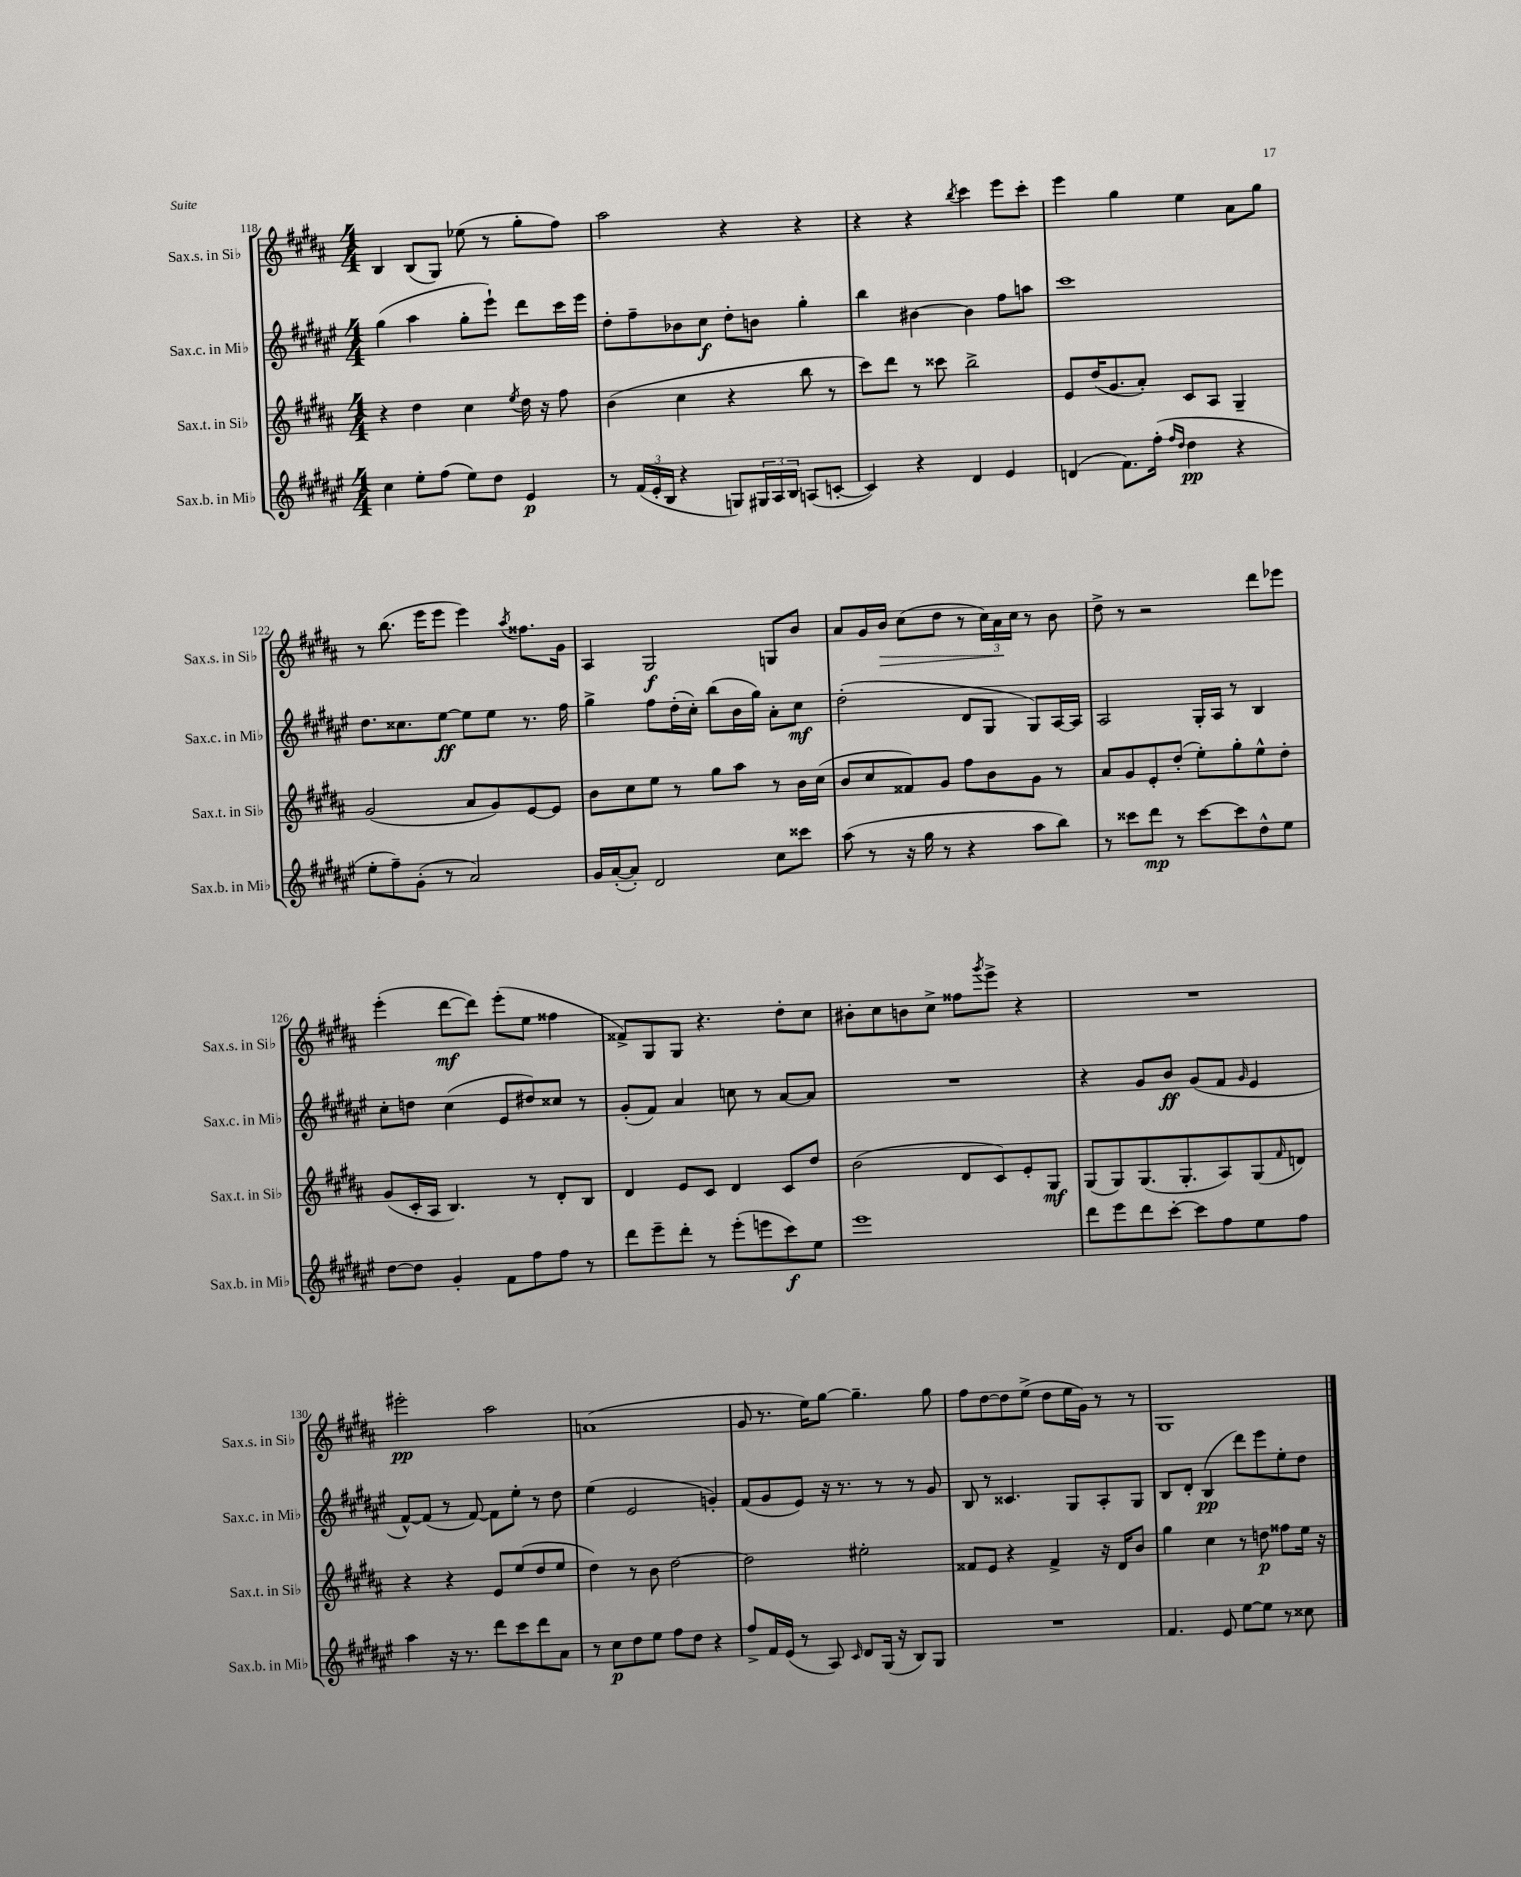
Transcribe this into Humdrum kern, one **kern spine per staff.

**kern	**dynam	**kern	**dynam	**kern	**dynam	**kern	**dynam
*part4	*part4	*part3	*part3	*part2	*part2	*part1	*part1
*staff4	*staff4	*staff3	*staff3	*staff2	*staff2	*staff1	*staff1
*I"Sax.b. in Mi♭	*	*I"Sax.t. in Si♭	*	*I"Sax.c. in Mi♭	*	*I"Sax.s. in Si♭	*
*I'Sax.b. in Mi♭	*	*I'Sax.t. in Si♭	*	*I'Sax.c. in Mi♭	*	*I'Sax.s. in Si♭	*
*clefG2	*	*clefG2	*	*clefG2	*	*clefG2	*
*k[f#c#g#d#a#e#]	*	*k[f#c#g#d#a#]	*	*k[f#c#g#d#a#e#]	*	*k[f#c#g#d#a#]	*
*M4/4	*	*M4/4	*	*M4/4	*	*M4/4	*
=118	=118	=118	=118	=118	=118	=118	=118
4cc#\	.	4r	.	(4gg#\	.	4B/	.
8ee#'\L	.	4dd#\	.	4aa#\	.	(8B/L	.
(8ff#\J	.	.	.	.	.	8G#/J)	.
8ee#\L)	.	4cc#\	.	8gg#'\L	.	(8ee-X\	.
8dd#\J	.	.	.	8eee#`\J)	.	8r	.
.	.	8qee/	.	.	.	.	.
4e#/	p	16dd#\	.	8ddd#\L	.	8gg#'\L	.
.	.	16r	.	.	.	.	.
.	.	8ff#\	.	16ccc#\L	.	8ff#\J)	.
.	.	.	.	16eee#\JJ	.	.	.
=119	=119	=119	=119	=119	=119	=119	=119
8r	.	(4b\	.	8dd#'\L	.	2aa#\	.
(24f#/LL	.	.	.	8ff#~\	.	.	.
24e#'/	.	.	.	.	.	.	.
24B/JJ	.	.	.	.	.	.	.
4r	.	4cc#\	.	8b-X\	.	.	.
.	.	.	.	8cc#\J	f	.	.
8Gn/L)	.	4r	.	8dd#'\L	.	4r	.
24G#X/L	.	.	.	8bn\J	.	.	.
24A#/	.	.	.	.	.	.	.
24B/JJ	.	.	.	.	.	.	.
(8An/L	.	8bb\	.	4gg#'\	.	4r	.
[8cn'/J	.	8r	.	.	.	.	.
=120	=120	=120	=120	=120	=120	=120	=120
4c/])	.	8ccc#\L)	.	4bb\	.	4r	.
.	.	8ddd#\J	.	.	.	.	.
4r	.	8r	.	[4b#X\	.	4r	.
.	.	8ccc##X\	.	.	.	.	.
.	.	.	.	.	.	8qbb/	.
4d#/	.	2bb^\	.	4b#\]	.	4ccc#\	.
4e#/	.	.	.	8ff#\L	.	8eee\L	.
.	.	.	.	8aan\J	.	8ccc#'\J	.
=121	=121	=121	=121	=121	=121	=121	=121
(4dn/	.	8e/L	.	1ccc#	.	4eee\	.
.	.	(16dd#/K	.	.	.	.	.
.	.	8.g#/	.	.	.	.	.
8.f#\L)	.	.	.	.	.	4gg#\	.
.	.	8a#'/J)	.	.	.	.	.
(16ff#'\Jk	.	.	.	.	.	.	.
16qqff#/LL	.	.	.	.	.	.	.
16qqdd#/JJ	.	.	.	.	.	.	.
4dd#\	pp	8c#/L	.	.	.	4ee\	.
.	.	8A#/J	.	.	.	.	.
4r	.	4G#~/	.	.	.	8a#\L	.
.	.	.	.	.	.	8gg#\J	.
!!LO:LB:g=z
=122	=122	=122	=122	=122	=122	=122	=122
8ee#'\L	.	(2g#/	.	8.dd#\L	.	8r	.
8ff#~\)	.	.	.	.	.	(8.bb\	.
.	.	.	.	8.cc##X\	.	.	.
(8g#'\J	.	.	.	.	.	.	.
.	.	.	.	.	.	16eee\KL	.
8r	.	.	.	[8ee#\J	ff	8eee\J	.
2a#/)	.	8a#/L	.	8ee#\L]	.	4eee\)	.
.	.	8g#/)	.	8ee#\J	.	.	.
.	.	.	.	.	.	8qaa#/	.
.	.	[8e/	.	8.r	.	8.ff##X\L	.
.	.	8e/J]	.	.	.	.	.
.	.	.	.	16ff#\	.	16g#\Jk	.
=123	=123	=123	=123	=123	=123	=123	=123
16g#/LL	.	8b\L	.	4gg#^\	.	4A#/	.
([16a#'/J	.	.	.	.	.	.	.
8a#'/J])	.	8cc#\	.	.	.	.	.
2d#/	.	8ee\J	.	8ff#\L	.	2G#/	f
.	.	8r	.	(16dd#'\L	.	.	.
.	.	.	.	16cc#'\JJ)	.	.	.
.	.	8gg#\L	.	(8bb\L	.	.	.
.	.	8aa#\J	.	16b\L	.	.	.
.	.	.	.	16gg#\JJ)	.	.	.
8cc#\L	.	8r	.	8a#'\L	.	8Gn/L	.
8ccc##X\J	.	16b\LL	.	8cc#\J	mf	8b/J	.
.	.	(16cc#\JJ	.	.	.	.	.
=124	=124	=124	=124	=124	=124	=124	=124
(8aa#\	.	8b/L	.	(2dd#'\	.	8a#/L	.
8r	.	8cc#/	.	.	.	16g#/L	.
!	!	!	!	!	!	!	!LO:HP:b
.	.	.	.	.	.	16b/JJ	>
16r	.	8f##X/)	.	.	.	(8cc#\L	.
16gg#\	.	.	.	.	.	.	.
8r	.	8g#/J	.	.	.	8dd#\J	.
4r	.	8ff#\L	.	8d#/L	.	8r	.
.	.	8b\	.	8G#/J	.	24cc#\LL)	.
.	.	.	.	.	.	24a#\	.
.	.	.	.	.	.	24cc#\JJ	]
8aa#\L	.	8g#\J	.	8G#/L)	.	8r	.
8bb\J)	.	8r	.	[16A#/L	.	8b\	.
.	.	.	.	16A#/JJ]	.	.	.
=125	=125	=125	=125	=125	=125	=125	=125
8r	.	8a#/L	.	2A#/	.	8dd#^\	.
8ccc##X\L	.	8g#/	.	.	.	8r	.
8ddd#\J	mp	8e'/	.	.	.	2r	.
8r	.	(8dd#'/J	.	.	.	.	.
[8ccc##\L	.	8ee'\L)	.	16G#'/LL	.	.	.
.	.	.	.	16A#/JJ	.	.	.
8ccc##\]	.	8gg#'\	.	8r	.	.	.
8dd#^^\	.	8ee^^\	.	4B/	.	8ddd#\L	.
8ee#\J	.	8dd#'\J	.	.	.	8eee-X\J	.
!!LO:LB:g=z
=126	=126	=126	=126	=126	=126	=126	=126
[8dd#\L	.	(8g#/L	.	8cc#'\L	.	(4eee'\	.
8dd#\J]	.	16c#'/L	.	8ddn\J	.	.	.
.	.	16A#/JJ	.	.	.	.	.
4g#'/	.	4.B/)	.	(4cc#\	.	[8ddd#\L	mf
.	.	.	.	.	.	8ddd#\J])	.
8f#\L	.	.	.	8e#/L	.	(8eee'\L	.
8ff#\	.	8r	.	8dd#X/)	.	8ee\J	.
8ff#\J	.	8d#'/L	.	8cc##X/J	.	4ff##X\	.
8r	.	8B/J	.	8r	.	.	.
=127	=127	=127	=127	=127	=127	=127	=127
8ddd#\L	.	4d#/	.	(8g#'/L	.	8f##X^/L)	.
8eee#~\	.	.	.	8f#/J)	.	8G#/	.
8ddd#'\J	.	8e/L	.	4a#/	.	8G#/J	.
8r	.	8c#/J	.	.	.	4.r	.
(8eee#'\L	.	4d#/	.	8ccn\	.	.	.
8eeen\	.	.	.	8r	.	.	.
8ccc#\)	f	8c#/L	.	[8a#/L	.	8dd#'\L	.
8ee#\J	.	8dd#/J	.	8a#/J]	.	8cc#\J	.
=128	=128	=128	=128	=128	=128	=128	=128
1eee#	.	(2b\	.	1r	.	8b#X'\L	.
.	.	.	.	.	.	8cc#\	.
.	.	.	.	.	.	8bn\	.
.	.	.	.	.	.	8cc#^\J	.
.	.	8d#/L	.	.	.	8ff##X\L	.
.	.	.	.	.	.	8qggg#/	.
.	.	8c#/)	.	.	.	8eee^\J	.
.	.	8e'/	.	.	.	4r	.
.	.	8G#/J	mf	.	.	.	.
=129	=129	=129	=129	=129	=129	=129	=129
8ddd#\L	.	(8G#/L	.	4r	.	1r	.
8eee#\	.	8G#/)	.	.	.	.	.
8ddd#\	.	(8.G#/	.	8g#/L	.	.	.
[8ccc#'\J	.	.	.	8b/J	ff	.	.
.	.	8.G#'/	.	.	.	.	.
8ccc#\L]	.	.	.	(8g#/L	.	.	.
8ff#\	.	8A#/)	.	8f#/J	.	.	.
.	.	.	.	16qqg#/	.	.	.
8ee#\	.	(8G#/	.	4e#/	.	.	.
.	.	16qqf#/	.	.	.	.	.
8ff#\J	.	8dn/J)	.	.	.	.	.
!!LO:LB:g=z
=130	=130	=130	=130	=130	=130	=130	=130
4aa#\	.	4r	.	[8f#^^/L)	.	2eee#X'\	pp
.	.	.	.	(8f#/J]	.	.	.
16r	.	4r	.	8r	.	.	.
8.r	.	.	.	.	.	.	.
.	.	.	.	[8f#/)	.	.	.
8ddd#\L	.	8e/L	.	8f#\L]	.	2aa#\	.
8ccc#\	.	(8ee/	.	8ee#'\J	.	.	.
8ddd#\	.	8dd#/	.	8r	.	.	.
8a#\J	.	8ee/J	.	8dd#\	.	.	.
=131	=131	=131	=131	=131	=131	=131	=131
8r	.	4dd#\)	.	(4ee#\	.	(1an	.
8cc#\L	p	.	.	.	.	.	.
8dd#\	.	8r	.	2e#/	.	.	.
8ee#\J	.	8b\	.	.	.	.	.
8ff#\L	.	[2dd#\	.	.	.	.	.
8dd#\J	.	.	.	.	.	.	.
4r	.	.	.	4gn'/)	.	.	.
=132	=132	=132	=132	=132	=132	=132	=132
8ff#^/L	.	2dd#\]	.	(8f#/L	.	8g#/	.
16f#/L	.	.	.	8g#/	.	8.r	.
(16e#/JJ	.	.	.	.	.	.	.
8r	.	.	.	8e#/J)	.	.	.
.	.	.	.	.	.	16ee\KL)	.
8A#/)	.	.	.	16r	.	[8gg#\J	.
.	.	.	.	8.r	.	.	.
16qqc#/	.	.	.	.	.	.	.
8d#/L	.	2ee#X'\	.	.	.	4.gg#~\]	.
(16G#/Jk	.	.	.	8r	.	.	.
16r	.	.	.	.	.	.	.
8B/L)	.	.	.	8r	.	.	.
8G#/J	.	.	.	8g#/	.	8gg#\	.
=133	=133	=133	=133	=133	=133	=133	=133
1r	.	8f##X/L	.	8B/	.	8ff#\L	.
.	.	8e/J	.	8r	.	[8dd#\	.
.	.	4r	.	4.c##X/	.	8dd#\]	.
.	.	.	.	.	.	(8ee^\J	.
.	.	4f##^/	.	.	.	8dd#\L	.
.	.	.	.	8G#/L	.	16ee\L	.
.	.	.	.	.	.	16g#\JJ)	.
.	.	16r	.	8A#'/	.	8r	.
.	.	16d#/KL	.	.	.	.	.
.	.	8b/J	.	8G#/J	.	8r	.
=134	=134	=134	=134	=134	=134	=134	=134
4.f#/	.	4gg#\	.	8B/L	.	1G#	.
.	.	.	.	8d#'/J	.	.	.
.	.	4cc#\	.	(4B/	pp	.	.
8e#/	.	.	.	.	.	.	.
[8ee#\L	.	8r	.	8ddd#\L)	.	.	.
8ee#\J]	.	8ddn\	p	8eee#\	.	.	.
8r	.	8ff##X\L	.	8ee#'\	.	.	.
8cc##X\	.	16ee\Jk	.	8dd#\J	.	.	.
.	.	16r	.	.	.	.	.
==	==	==	==	==	==	==	==
*-	*-	*-	*-	*-	*-	*-	*-
